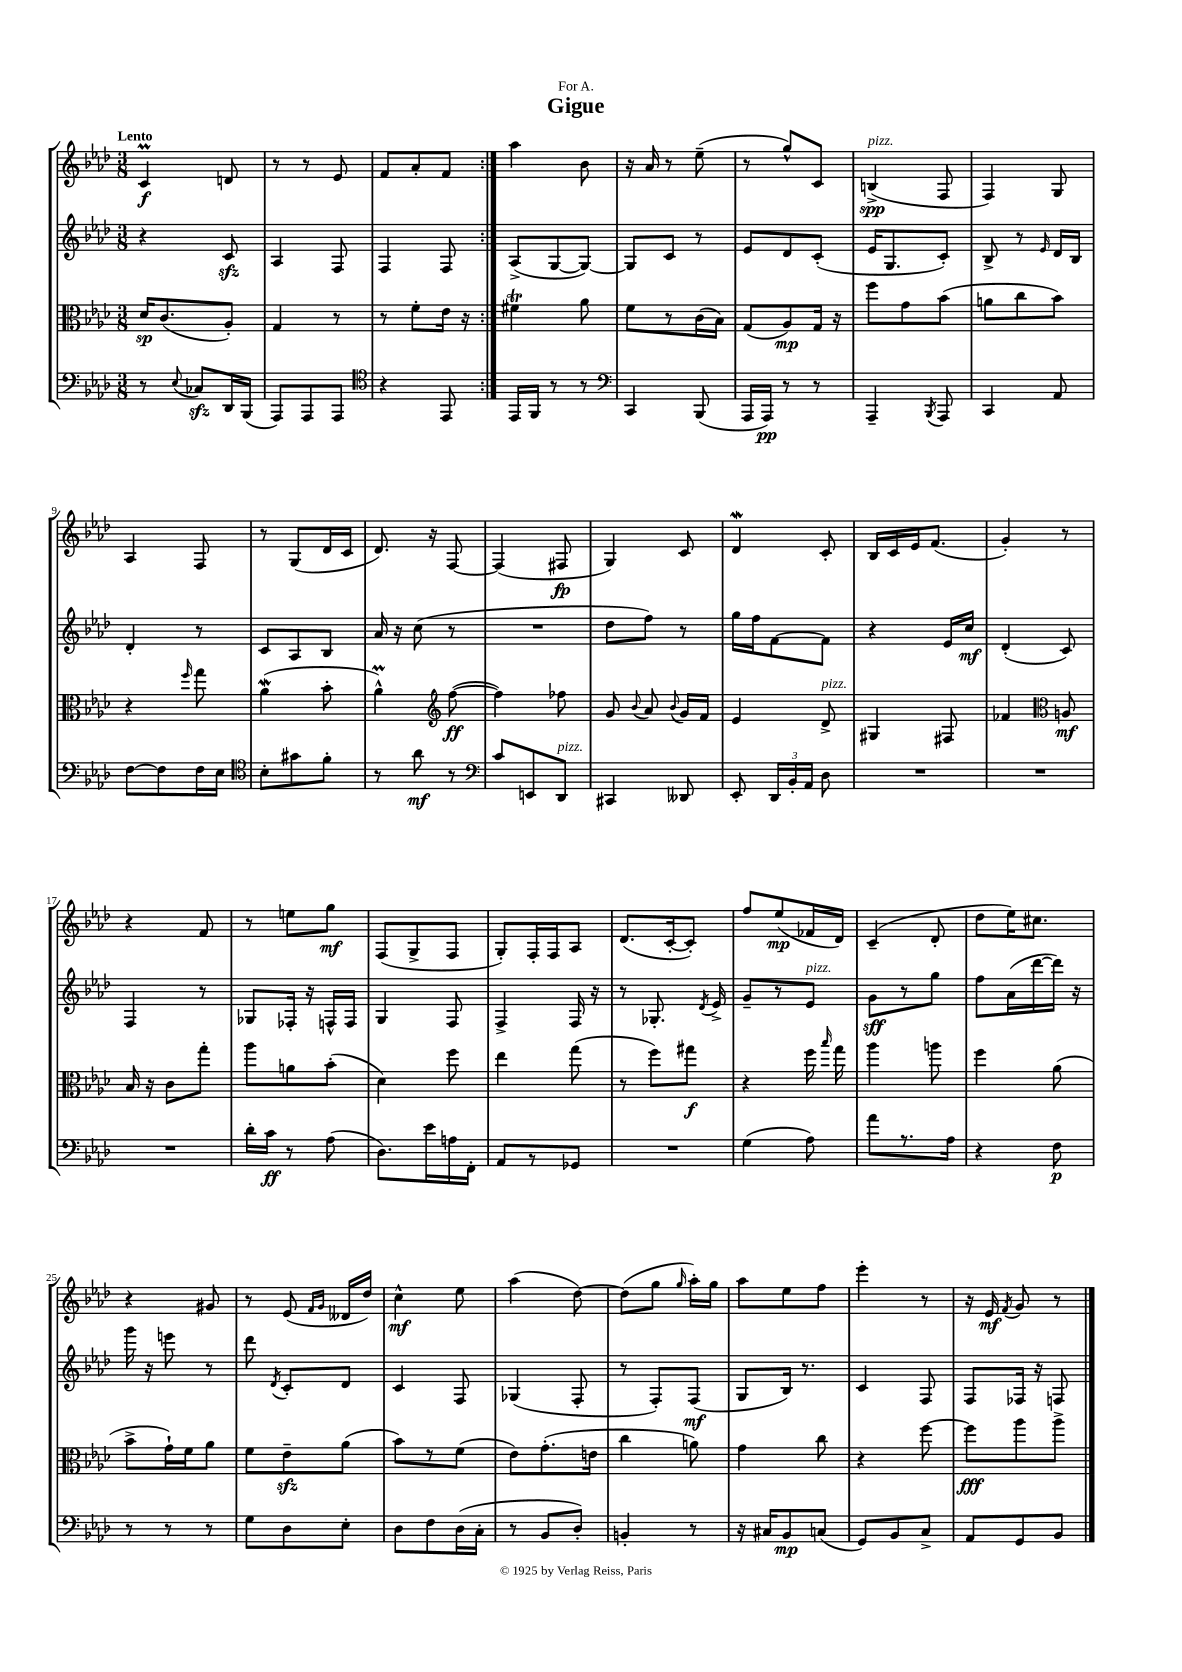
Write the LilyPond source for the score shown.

\header { title = "Gigue" dedication = "For A." }
<<
\new StaffGroup <<
\new Staff = "s0" {
    \clef treble \key aes \major \numericTimeSignature \time 3/8 \tempo "Lento"
    \autoBeamOff \repeat volta 2 { c'4\prall\f d'8 |
    r8 r8 ees'8 |
    f'8[ aes'8-. f'8] | }
    aes''4 bes'8 |
    r16 aes'16 r8 ees''8--( |
    r8 g''8[-^) c'8] |
    b4->\spp^\markup { \italic "pizz." }( f8 |
    f4) g8 |
    aes4 f8 |
    r8 g8[( des'16 c'16] |
    des'8.) r16 f8~ |
    f4( fis8\fp |
    g4) c'8 |
    des'4\mordent c'8-. |
    bes16[ c'16 ees'16 f'8.]( |
    g'4-.) r8 |
    r4 f'8 |
    r8 e''8[ g''8]\mf |
    f8[( g8-> f8] |
    g8[-.) f16-. f16 aes8] |
    des'8.[( c'16~-. c'8]-.) |
    f''8[ ees''8\mp( fes'16 des'16]) |
    c'4--( des'8-. |
    des''8[ ees''16) cis''8.] |
    r4 gis'8 |
    r8 ees'8( \grace { f'16[ g'16] } deses'16[ des''16]) |
    c''4-^\mf ees''8 |
    aes''4( des''8~) |
    des''8[( g''8] \grace { g''16 } aes''16[-.) g''16] |
    aes''8[ ees''8 f''8] |
    ees'''4-. r8 |
    r16 ees'16\mf \acciaccatura { f'8 } g'8 r8 \bar "|." |
}
\new Staff = "s1" {
    \clef treble \key aes \major \numericTimeSignature \time 3/8
    \autoBeamOff \repeat volta 2 { r4 c'8\sfz |
    aes4 f8 |
    f4 f8 | }
    aes8[->( g8~ g8]~) |
    g8[ c'8] r8 |
    ees'8[ des'8 c'8]-.( |
    ees'16[ g8. c'8]-.) |
    bes8-> r8 \grace { ees'16 } des'16[ bes16] |
    des'4-. r8 |
    c'8[ aes8 bes8] |
    aes'16 r16 c''8( r8 |
    R4. |
    des''8[ f''8]) r8 |
    g''16[ f''16 f'8~ f'8] |
    r4 ees'16[ c''16]\mf |
    des'4-.( c'8) |
    f4 r8 |
    ges8[ fes16]-. r16 f16[-^ f16] |
    g4 f8 |
    f4-> f16 r16 |
    r8 ges8.-. \acciaccatura { des'8 } ees'16-> |
    g'8[-- r8 ees'8]^\markup { \italic "pizz." } |
    g'8[\sff r8 g''8] |
    f''8[ aes'16( des'''16~ des'''16]) r16 |
    g'''16 r16 e'''8 r8 |
    des'''8 \acciaccatura { des'8 } c'8[-. des'8] |
    c'4 f8 |
    ges4( f8-. |
    r8 f8[-.) f8]\mf( |
    g8[ bes16]) r8. |
    c'4 f8 |
    f8[ fes16] r16 f8 \bar "|." |
}
\new Staff = "s2" {
    \clef alto \key aes \major \numericTimeSignature \time 3/8
    \autoBeamOff \repeat volta 2 { des'16[\sp c'8.( aes8]-.) |
    g4 r8 |
    r8 f'8[-. ees'16] r16 | }
    fis'4\trill aes'8 |
    f'8[ r8 c'16( bes16]) |
    g8[( aes8\mp) g16] r16 |
    f''8[ g'8 bes'8]( |
    a'8[ c''8 bes'8]) |
    r4 \grace { f''16 } g''8 |
    aes'4\mordent( bes'8-. |
    aes'4-^\prall) \clef treble f''8~\ff( |
    f''4) fes''8 |
    g'8 \appoggiatura { bes'8 } aes'8 \appoggiatura { bes'8 } g'16[ f'16] |
    ees'4 des'8->^\markup { \italic "pizz." } |
    gis4 fis8 |
    fes'4 \clef alto a8\mf |
    bes16 r16 c'8[ g''8]-. |
    aes''8[ a'8 bes'8]-.( |
    des'4) f''8 |
    ees''4 g''8( |
    r8 f''8[) gis''8]\f |
    r4 f''16 \grace { bes''16 } g''16 |
    aes''4 a''8 |
    f''4 aes'8( |
    bes'8[-> g'16-!) f'16 aes'8] |
    f'8[ ees'8--\sfz aes'8]( |
    bes'8[) r8 f'8]( |
    ees'8[) g'8.-.( e'16] |
    c''4 a'8) |
    g'4 c''8 |
    r4 f''8~ |
    f''8[\fff aes''8 aes''8]-> \bar "|." |
}
\new Staff = "s3" {
    \clef bass \key aes \major \numericTimeSignature \time 3/8
    \autoBeamOff \repeat volta 2 { r8 \appoggiatura { ees8 } ces8[\sfz des,16 bes,,16]( |
    aes,,8[) aes,,8 aes,,8] |
    \clef tenor r4 ees,8 | }
    ees,16[ f,16] r8 r8 |
    \clef bass c,4 bes,,8( |
    aes,,16[ aes,,16]\pp) r8 r8 |
    aes,,4-- \acciaccatura { bes,,8 } aes,,8 |
    c,4 aes,8 |
    f8[~ f8 f16 ees16] |
    \clef tenor bes8[-. gis'8 f'8]-. |
    r8 aes'8\mf r8 |
    \clef bass c'8[ e,8 des,8]^\markup { \italic "pizz." } |
    cis,4 deses,8 |
    ees,8-. \tuplet 3/2 { des,16[ bes,16-. aes,16] } des8 |
    R4. |
    R4. |
    R4. |
    des'16[-. c'16]\ff r8 aes8( |
    des8.[) ees'16 a16 f,16]-. |
    aes,8[ r8 ges,8] |
    R4. |
    g4( aes8) |
    aes'8[ r8. aes16] |
    r4 f8\p |
    r8 r8 r8 |
    g8[ des8 ees8]-. |
    des8[ f8 des16( c16]-. |
    r8 bes,8[ des8]-.) |
    b,4-. r8 |
    r16 cis16[ bes,8\mp c8]( |
    g,8[) bes,8 c8]-> |
    aes,8[ g,8 bes,8] \bar "|." |
}
>>
>>
